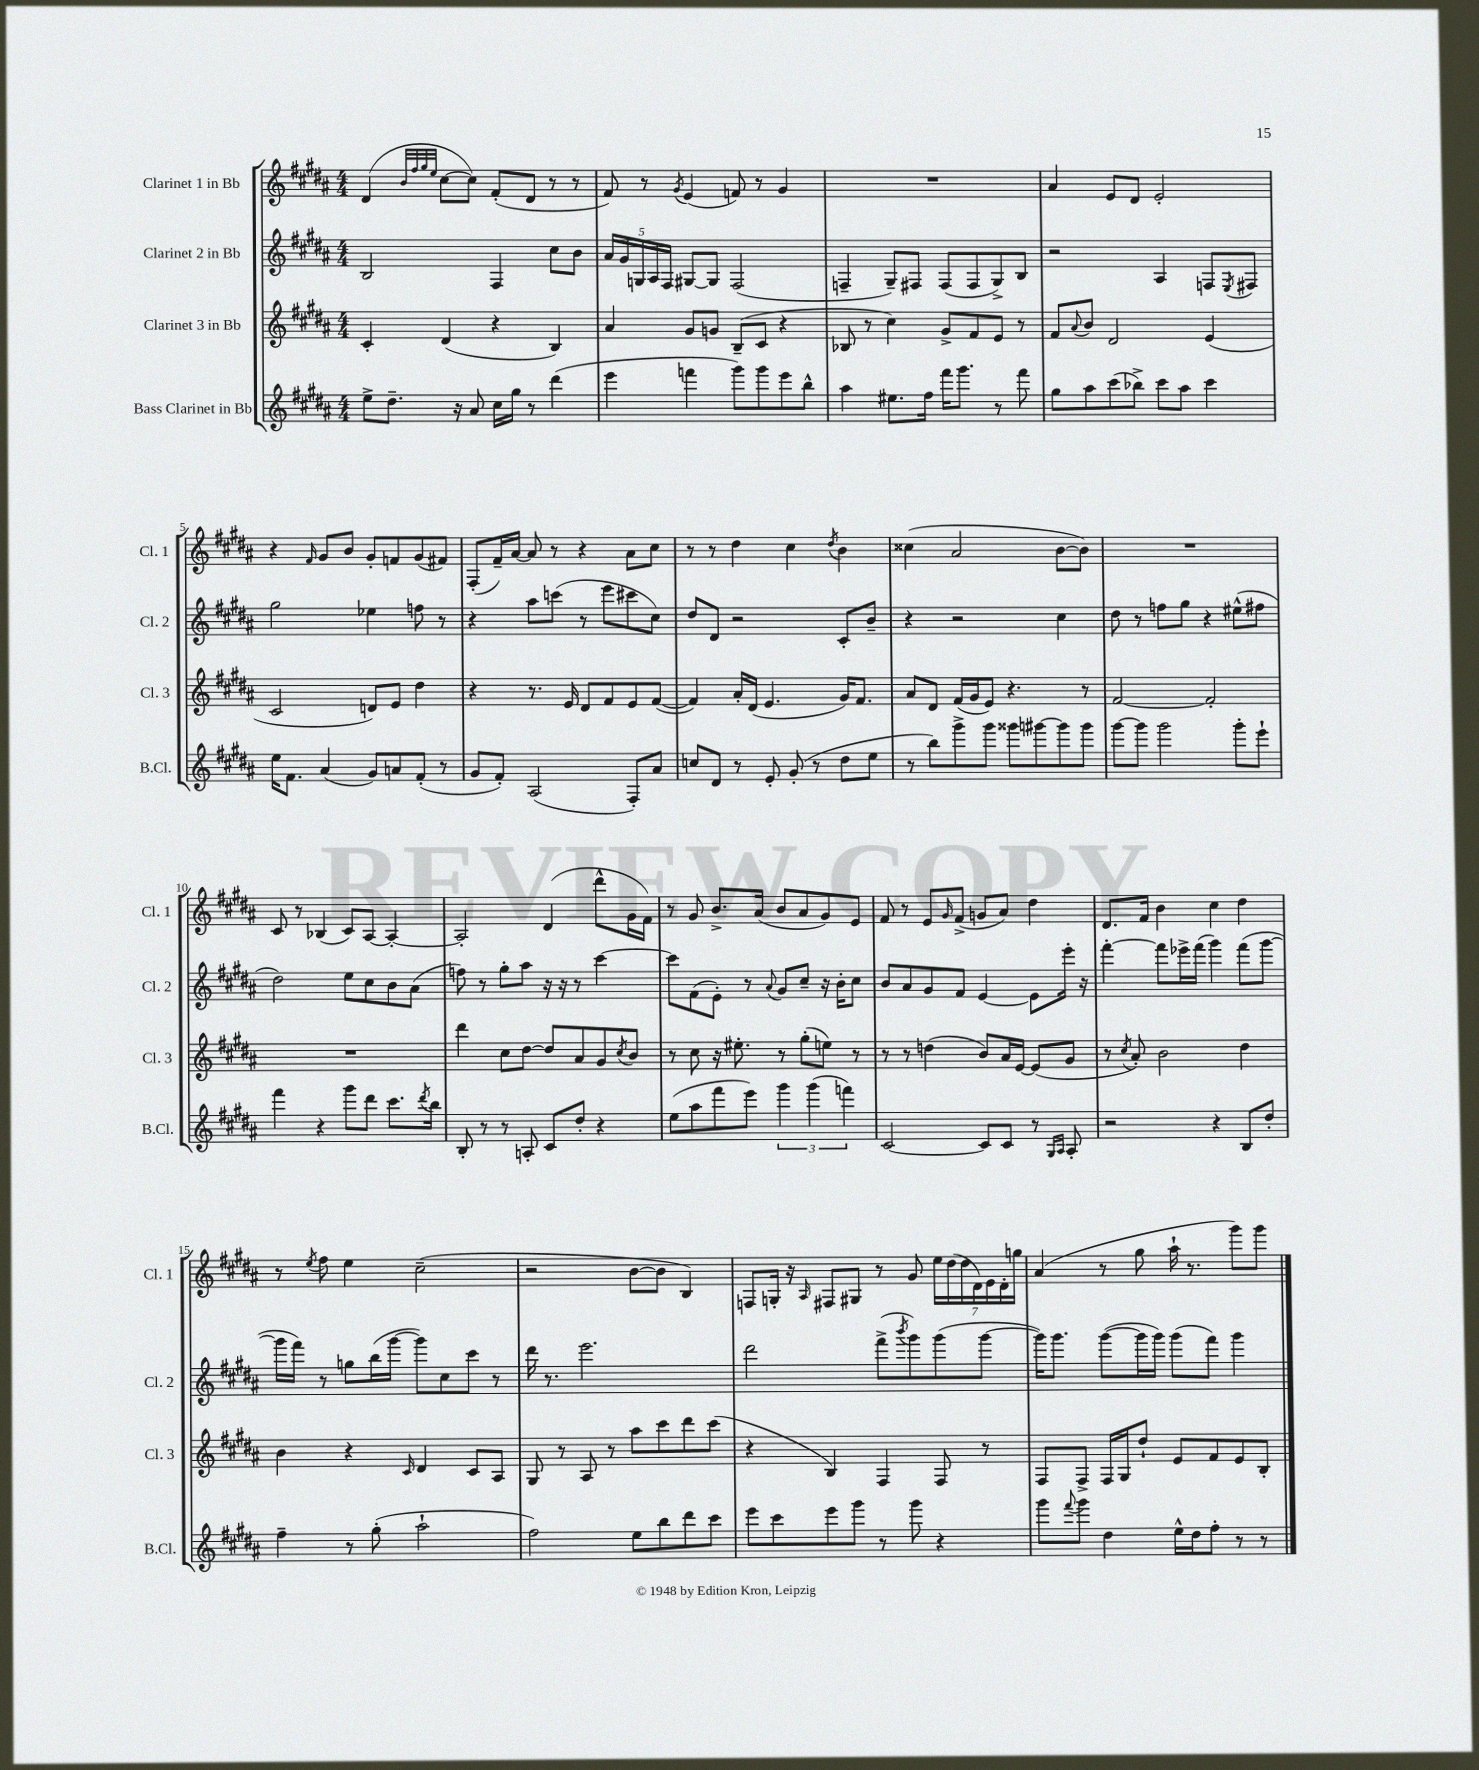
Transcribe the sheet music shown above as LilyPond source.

<<
\new StaffGroup <<
\new Staff = "s0" \with { instrumentName = "Clarinet 1 in Bb" shortInstrumentName = "Cl. 1" } {
    \clef treble \key b \major \numericTimeSignature \time 4/4
    dis'4( \grace { b'32 fis''32 gis''32 e''32 } cis''8~ cis''8) fis'8-.( dis'8 r8 r8 |
    fis'8) r8 \acciaccatura { gis'8 } e'4( f'8) r8 gis'4 |
    R1 |
    ais'4 e'8 dis'8 e'2-. |
    r4 \grace { fis'16 } gis'8 b'8 gis'8-. f'8 gis'8( fis'8) |
    fis8-.( fis'16--) ais'16~ ais'8 r8 r4 ais'8 cis''8 |
    r8 r8 dis''4 cis''4 \acciaccatura { dis''8 } b'4 |
    cisis''4( ais'2 b'8~ b'8) |
    R1 |
    cis'8 r8 bes4( cis'8) ais8~ ais4~-. |
    ais2-. dis'4( dis'''8-^ gis'16 fis'16) |
    r8 gis'8 b'8.-> ais'16( b'8 ais'8 gis'8) e'8 |
    fis'8 r8 e'8 \grace { gis'16 } fis'8->( g'8 ais'8) dis''4 |
    dis'8. fis'16 b'4 cis''4 dis''4 |
    r8 \acciaccatura { e''8 } fis''8 e''4 cis''2--( |
    r2 b'8~ b'8 b4) |
    f8 g16-. r16 \grace { ais16 } fis8 gis8 r8 gis'8 \tuplet 7/4 { e''16 dis''16( dis''16 dis'16) e'16 dis'16-. g''16 } |
    ais'4( r8 gis''8 ais''16-! r8. gis'''8) gis'''8 \bar "|." |
}
\new Staff = "s1" \with { instrumentName = "Clarinet 2 in Bb" shortInstrumentName = "Cl. 2" } {
    \clef treble \key b \major \numericTimeSignature \time 4/4
    b2 fis4 cis''8 b'8 |
    \tuplet 5/4 { ais'16 gis'16 g16 ais16 fis16 } gis8~ gis8 fis2( |
    f4-- gis8--) fis8 fis8( fis8 gis8->) b8 |
    r2 ais4 f8 \acciaccatura { e8 } fis8 |
    gis''2 ees''4 f''8 r8 |
    r4 ais''8 c'''8( r8 e'''8 cis'''8 cis''8) |
    dis''8 dis'8 r2 cis'8-. b'8-- |
    r4 r2 cis''4 |
    dis''8 r8 f''8 gis''8 r4 eis''8-^( fis''8 |
    dis''2) e''8 cis''8 b'8 ais'8( |
    f''8) r8 gis''8-. ais''8 r16 r16 r8 cis'''4~ |
    cis'''8 fis'8( e'8-.) r8 \appoggiatura { ais'8 } gis'8 cis''8-- r16 b'16-. cis''8 |
    b'8 ais'8 gis'8 fis'8 e'4~ e'8 e'''16-. r16 |
    fis'''4~-. fis'''8 ees'''16-> fis'''16( gis'''4) fis'''8( gis'''8~ |
    gis'''16 fis'''16) r8 g''8 b''16( gis'''16~ gis'''8) cis''8 cis'''8 r8 |
    dis'''16 r8. e'''2. |
    dis'''2 fis'''8->( \acciaccatura { b'''8 } gis'''8) gis'''8( gis'''8~ |
    gis'''16) gis'''8. gis'''8~( gis'''16 gis'''16) gis'''8( fis'''8) gis'''4 \bar "|." |
}
\new Staff = "s2" \with { instrumentName = "Clarinet 3 in Bb" shortInstrumentName = "Cl. 3" } {
    \clef treble \key b \major \numericTimeSignature \time 4/4
    cis'4-. dis'4( r4 b4) |
    ais'4 gis'8 g'8 b8--( cis'8 r4 |
    bes8 r8 cis''4) gis'8-> fis'8 e'8 r8 |
    fis'8 \appoggiatura { ais'8 } b'8 dis'2 e'4( |
    cis'2 d'8) e'8 dis''4 |
    r4 r8. e'16 dis'8 fis'8 e'8 fis'8~( |
    fis'4) ais'16-. dis'16( e'4. gis'16) fis'8. |
    ais'8 dis'8 fis'16( gis'16 e'8) r4. r8 |
    fis'2~ fis'2-. |
    R1 |
    dis'''4 cis''8 dis''8~ dis''8 ais'8 gis'8 \acciaccatura { cis''8 } b'8 |
    r8 cis''8 r16 eis''8.-. r8 gis''8-.( e''8) r8 |
    r8 r8 d''4( b'8) ais'16 e'16~ e'8( gis'8 |
    r8 \acciaccatura { cis''8 } ais'8-.) b'2 dis''4 |
    b'4 r4 \grace { cis'16 } dis'4 cis'8 ais8 |
    gis8 r8 ais8 r8 ais''8 cis'''8 dis'''8 cis'''8( |
    r4 b4) fis4 fis8 r8 |
    fis8 fis8-> fis16 gis16 dis''8-! e'8 fis'8 e'8 b8-. \bar "|." |
}
\new Staff = "s3" \with { instrumentName = "Bass Clarinet in Bb" shortInstrumentName = "B.Cl." } {
    \clef treble \key b \major \numericTimeSignature \time 4/4
    e''8-> dis''8.-- r16 ais'8 cis''16 gis''16 r8 dis'''4( |
    e'''4 f'''4 gis'''8) gis'''8 e'''8 b''8-^ |
    ais''4 eis''8. fis''16 fis'''16 gis'''8. r8 fis'''8 |
    gis''8 ais''8 cis'''8( bes''8->) cis'''8 ais''8 cis'''4 |
    e''16 fis'8. ais'4( gis'8) a'8 fis'8-.( r8 |
    gis'8 fis'8-.) ais2( fis8-.) ais'8 |
    c''8 dis'8 r8 e'8-. gis'8-.( r8 dis''8 e''8 |
    r8 b''8) gis'''8-> gis'''8 gisis'''8 gis'''8~ gis'''8 gis'''8 |
    gis'''8~ gis'''8 gis'''2 gis'''8-. e'''8-! |
    fis'''4 r4 gis'''8 dis'''8 cis'''8. \acciaccatura { dis'''8 } b''16 |
    b8-. r8 r8 a8-. cis'8 dis''8-. r4 |
    e''8( ais''8 fis'''8 e'''8) \tuplet 3/2 { gis'''4 gis'''4( f'''4) } |
    cis'2~ cis'8 cis'8 r8 \grace { gis16 ais16 } ais8-. |
    r2 r4 b8 dis''8-. |
    fis''4-- r8 gis''8-.( ais''2-! |
    fis''2) e''8 b''8 dis'''8 cis'''8 |
    e'''8 cis'''8 e'''8 gis'''8 r8 gis'''8 r4 |
    gis'''8 \appoggiatura { fis'''8 } gis'''8 dis''4 e''16-^ dis''16 fis''8-. r8 r8 \bar "|." |
}
>>
>>
